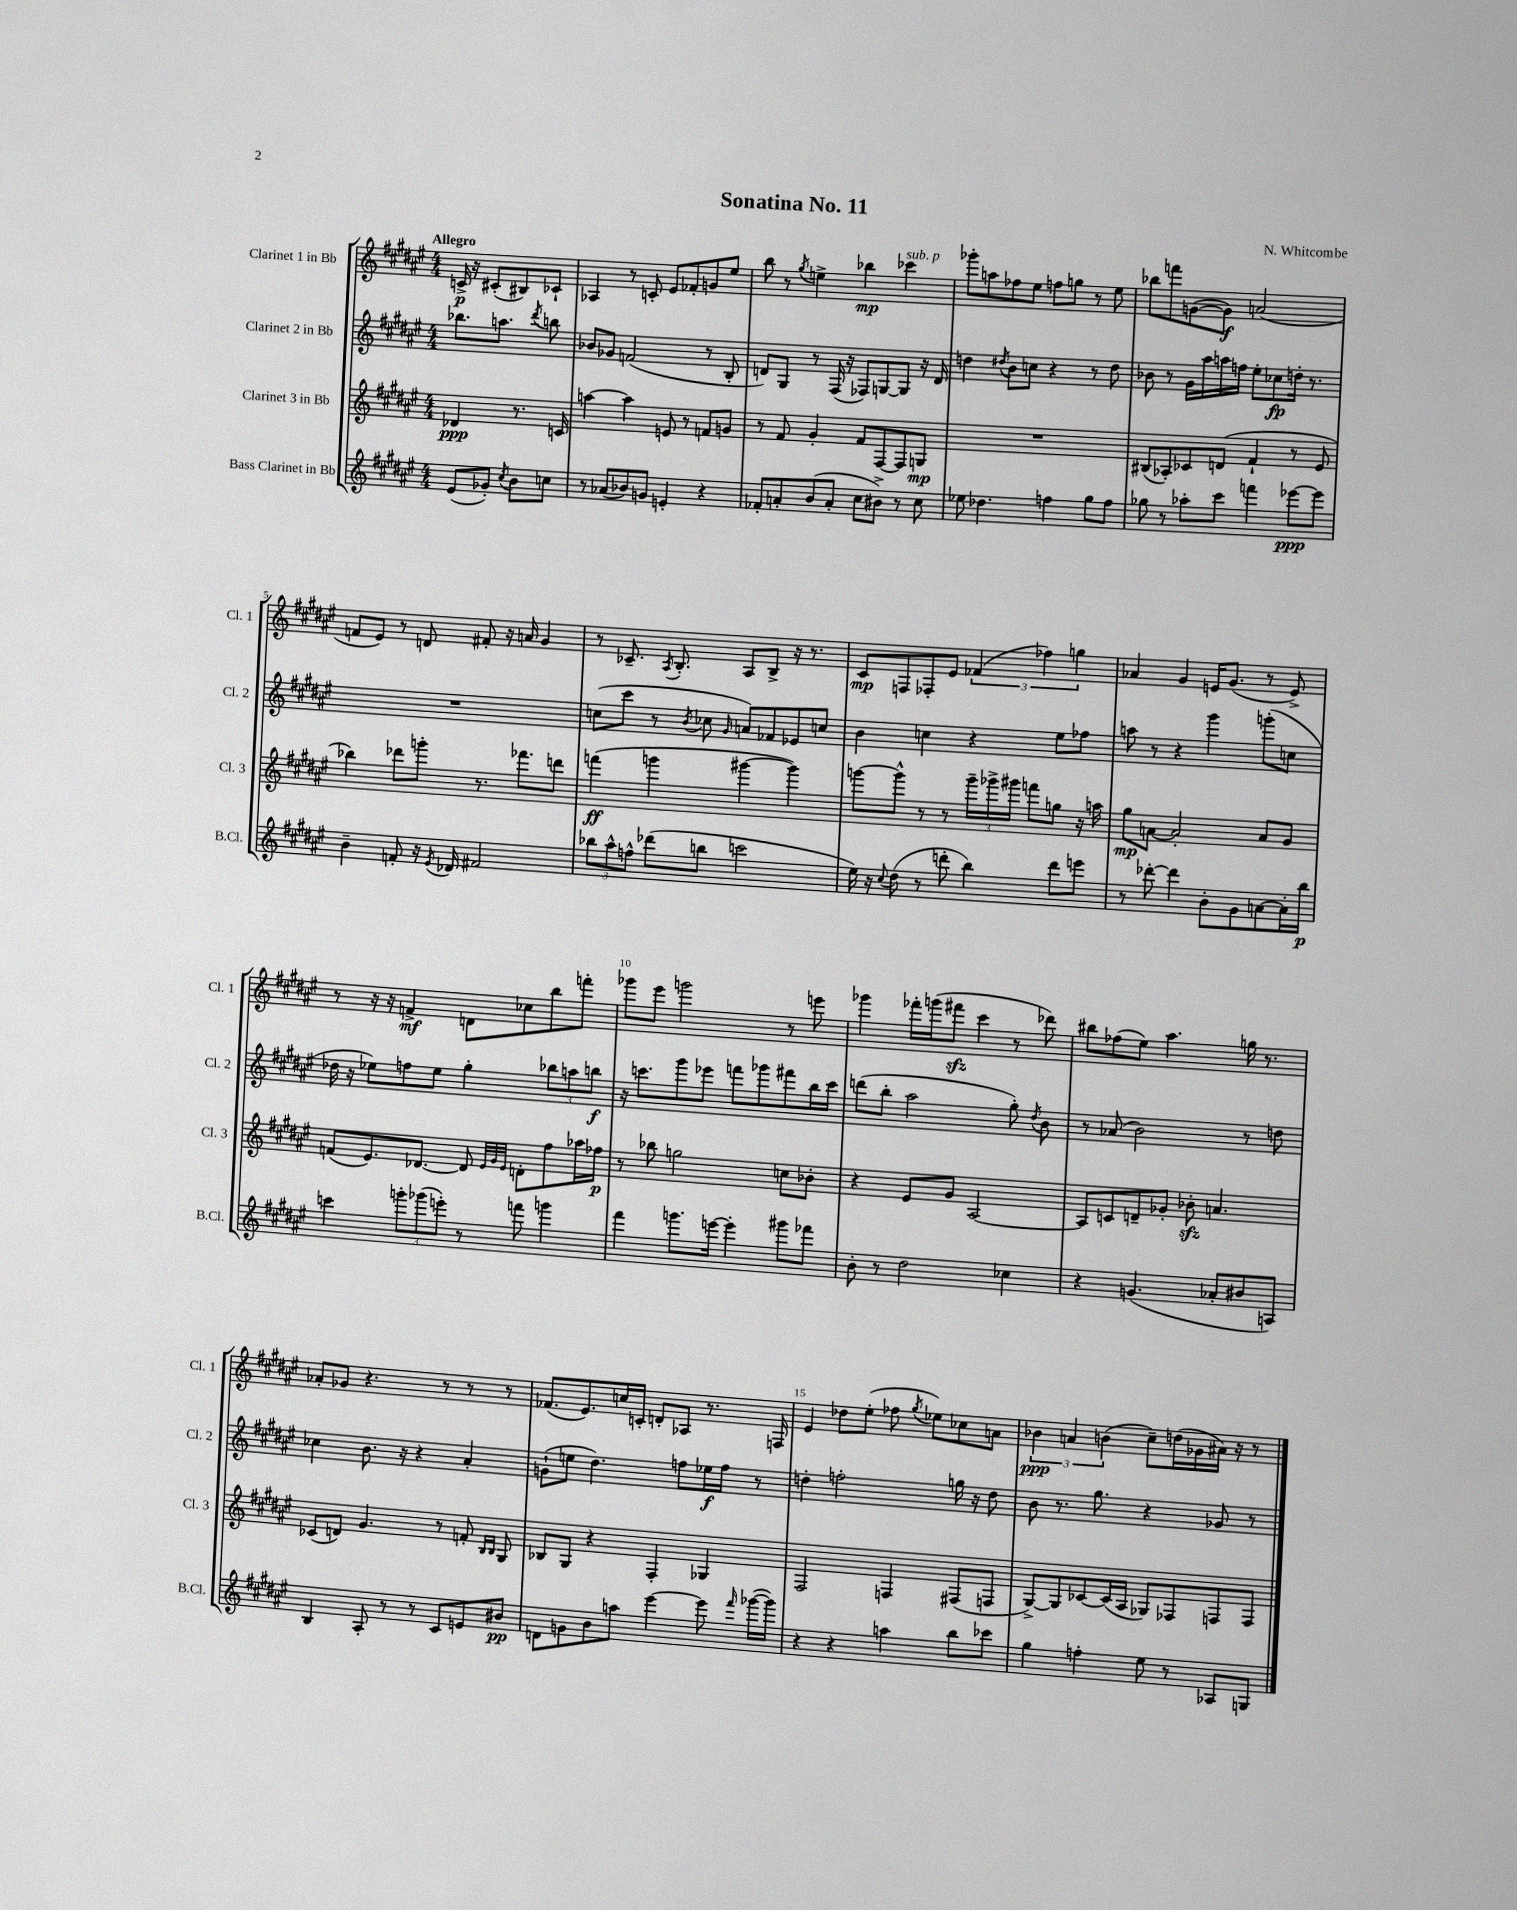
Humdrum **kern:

**kern	**dynam	**kern	**dynam	**kern	**dynam	**kern	**dynam
*part4	*part4	*part3	*part3	*part2	*part2	*part1	*part1
*staff4	*staff4	*staff3	*staff3	*staff2	*staff2	*staff1	*staff1
*I"Bass Clarinet in Bb	*	*I"Clarinet 3 in Bb	*	*I"Clarinet 2 in Bb	*	*I"Clarinet 1 in Bb	*
*I'B.Cl.	*	*I'Cl. 3	*	*I'Cl. 2	*	*I'Cl. 1	*
*clefG2	*	*clefG2	*	*clefG2	*	*clefG2	*
*k[f#c#g#d#a#e#]	*	*k[f#c#g#d#a#e#]	*	*k[f#c#g#d#a#e#]	*	*k[f#c#g#d#a#e#]	*
*M4/4	*	*M4/4	*	*M4/4	*	*M4/4	*
=	=	=	=	=	=	=	=
!	!	!	!	!	!	!LO:TX:a:B:t=Allegro	!
(8e#/L	.	4d-X/	ppp	8.bb-X\L	.	16cn^/	p
.	.	.	.	.	.	16r	.
8g-X'/J)	.	.	.	.	.	(8c#X'/L	.
.	.	.	.	8.aan\J	.	.	.
8qcc#/	.	.	.	.	.	.	.
8b\L	.	8.r	.	.	.	8B#X/)	.
.	.	.	.	8qddd#/	.	.	.
8ccn\J	.	.	.	8bbn\	.	8c-X`/J	.
.	.	16cn/	.	.	.	.	.
=1	=1	=1	=1	=1	=1	=1	=1
8r	.	[4aan\	.	8b-X/L	.	4A-X/	.
(8a-X/L	.	.	.	8g-X/J	.	.	.
8b-X/)	.	4aa\]	.	(2fn/	.	8r	.
8gn/J	.	.	.	.	.	8cn'/	.
4en'/	.	8en/	.	.	.	8e#/L	.
.	.	8r	.	.	.	8f-X'/	.
4r	.	8fn/L	.	8r	.	8gn/	.
.	.	8gn/J	.	8B'/	.	8ee#/J	.
=2	=2	=2	=2	=2	=2	=2	=2
8f-X'/L	.	8r	.	8dn/L)	.	8bb\	.
8an'/	.	8f#/	.	8G#/J	.	8r	.
.	.	.	.	.	.	8qgg#/	.
(8b/	.	4g#'/	.	8r	.	4een^\	.
8a'/J	.	.	.	(16F#/	.	.	.
.	.	.	.	16r	.	.	.
8cc#\L	.	8f#/L	.	8F-X/L)	.	4bb-X\	mp
8b#X^\J)	.	[8F#/	.	[8Gn/	.	.	.
!	!	!	!	!	!	!LO:TX:a:i:t=sub. p	!
8r	.	8F#/]	.	8G/J]	.	4ccc-X\	.
8cc#\	.	8Gn/J	mp	16r	.	.	.
.	.	.	.	16d/	.	.	.
=3	=3	=3	=3	=3	=3	=3	=3
8ee-X\	.	1r	.	4ddn\	.	8ggg-X'\L	.
4.dd-X\	.	.	.	.	.	8aan\	.
.	.	.	.	8qdd#X/	.	.	.
.	.	.	.	8b\L	.	8ff-X\	.
.	.	.	.	8ccn\J	.	8ee#\J	.
4ffn\	.	.	.	4r	.	8ffn\L	.
.	.	.	.	.	.	8ggn\J	.
8gg#\L	.	.	.	8r	.	8r	.
8ff\J	.	.	.	8dd#\	.	8ee#\	.
=4	=4	=4	=4	=4	=4	=4	=4
8gg-X\	.	(8B#X/L	.	8b-X\	.	8bb-X\L	.
8r	.	8A-X'/)	.	8r	.	8fffn\	.
8aa-X'\L	.	8c-X/	.	16g#\LL	.	([8gn\	.
.	.	.	.	16aa#\	.	.	.
8ccc#\J	.	(8dn/J	.	16aan\	.	8g\J])	f
.	.	.	.	16ffn\JJ	.	.	.
4fffn\	.	4f#`/	.	8ee#'\L	.	(2an/	.
.	.	.	.	8cc-X\	fp	.	.
[8eee-X\L	ppp	8r	.	16ddn'\Jk	.	.	.
.	.	.	.	8.r	.	.	.
8eee-\J]	.	8e#/	.	.	.	.	.
!!LO:LB:g=z
=5	=5	=5	=5	=5	=5	=5	=5
4b~\	.	4bb-X\)	.	1r	.	8fn/L	.
.	.	.	.	.	.	8e#/J)	.
8fn'/	.	8ddd-X\L	.	.	.	8r	.
16r	.	8gggn'\J	.	.	.	8dn/	.
8qe#/	.	.	.	.	.	.	.
16d-X/	.	.	.	.	.	.	.
2f#X/	.	8.r	.	.	.	8f#X'/	.
.	.	.	.	.	.	16r	.
.	.	8.fff-X\L	.	.	.	16an/	.
.	.	.	.	.	.	4g#/	.
.	.	8dddn\J	.	.	.	.	.
=6	=6	=6	=6	=6	=6	=6	=6
12bb-X\L	.	(4fffn\	ff	(8ccn\L	.	8r	.
12aa#^^\	.	.	.	.	.	.	.
.	.	.	.	8ccc#\J	.	8.c-X~/	.
12ffn^^\J	.	.	.	.	.	.	.
(8ddd-X\L	.	4gggn\	.	8r	.	.	.
.	.	.	.	.	.	8qA#/	.
.	.	.	.	.	.	8.B'/	.
.	.	.	.	8qb/	.	.	.
8bbn\J	.	.	.	8cc-X\	.	.	.
.	.	.	.	16qqg#/	.	.	.
2cccn\	.	[4ggg#X\	.	8an/L)	.	8A#/L	.
.	.	.	.	8f-X/	.	8B^/J	.
.	.	4ggg#\])	.	8e-X/	.	16r	.
.	.	.	.	.	.	8.r	.
.	.	.	.	8ccn/J	.	.	.
=7	=7	=7	=7	=7	=7	=7	=7
16ee#\)	.	[8gggn\L	.	4b\	.	8c#/L	mp
16r	.	.	.	.	.	.	.
8qqcc#/	.	.	.	.	.	.	.
(8dd#\	.	8ggg^^\J]	.	.	.	8Fn/	.
8r	.	8r	.	4ccn\	.	8F-X'/	.
8dddn'\	.	8r	.	.	.	8e#/J	.
4bb\)	.	24ggg~\LL	.	4r	.	(6f-X/	.
.	.	24ggg-X^\	.	.	.	.	.
.	.	24ggg#X\JJ	.	.	.	.	.
.	.	8fffn\L	.	.	.	.	.
.	.	.	.	.	.	6ff-X\)	.
8ddd\L	.	8ggn\J	.	8ee#\L	.	.	.
.	.	.	.	.	.	6ggn\	.
8eeen\J	.	16r	.	8ff-X\J	.	.	.
.	.	16aan\	.	.	.	.	.
=8	=8	=8	=8	=8	=8	=8	=8
8r	.	8gg#\L	mp	8aan\	.	4a-X/	.
[8ddd-X'\	.	[8an\J	.	8r	.	.	.
4ddd-\]	.	2a'/]	.	4r	.	4g#/	.
8b'\L	.	.	.	4ggg#\	.	16en/KL	.
.	.	.	.	.	.	(8.g#/J	.
8g#\	.	.	.	.	.	.	.
[8an\	.	8a/L	.	(8gggn'\L	.	8r	.
16a'\L]	.	8g#/J	.	8ccn\J	.	8e^/)	.
16bb\JJ	p	.	.	.	.	.	.
!!LO:LB:g=z
=9	=9	=9	=9	=9	=9	=9	=9
4cccn\	.	(8fn/L	.	16dd-X\	.	8r	.
.	.	.	.	16r	.	.	.
.	.	8.e#/)	.	8ee-X\L)	.	16r	.
.	.	.	.	.	.	16r	.
12gggn'\L	.	.	.	8ffn\	.	4fn^/	mf
.	.	[8.d-X/J	.	.	.	.	.
(12ggg-X\	.	.	.	.	.	.	.
.	.	.	.	8ee-\J	.	.	.
12eeen'\J)	.	.	.	.	.	.	.
8r	.	8d-/]	.	4gg#'\	.	8dn\L	.
.	.	32qqe#/LLL	.	.	.	.	.
.	.	32qqg#/	.	.	.	.	.
.	.	32qqe#/JJJ	.	.	.	.	.
8fffn\	.	8dn'\L	.	.	.	8cc-X\	.
4gggn\	.	8ff#\	.	12bb-X\L	.	8bb\	.
.	.	.	.	12aan\	.	.	.
.	.	16aa-X\L	.	.	.	8fffn'\J	.
.	.	.	.	12bbn\J	f	.	.
.	.	16ff-X\JJ	p	.	.	.	.
=10	=10	=10	=10	=10	=10	=10	=10
4fff#\	.	8r	.	16r	.	8ggg-X\L	.
.	.	.	.	8.cccn\L	.	.	.
.	.	8bb-X\	.	.	.	8eee#\J	.
8.gggn\L	.	2ggn\	.	8ggg#\	.	2gggn\	.
.	.	.	.	8eee-X\J	.	.	.
[16eeen\Jk	.	.	.	.	.	.	.
4eee'\]	.	.	.	8fffn\L	.	.	.
.	.	.	.	8ggg-X\	.	.	.
8ggg#X\L	.	8ccn\L	.	8fff#X\	.	8r	.
8fff-X\J	.	8b-X'\J	.	16bb\L	.	8eeen\	.
.	.	.	.	16ccc\JJ	.	.	.
=11	=11	=11	=11	=11	=11	=11	=11
8b'\	.	4r	.	(8dddn\L	.	4ggg-X\	.
8r	.	.	.	8bb'\J	.	.	.
2dd#\	.	8e#/L	.	2aa#\	.	16fff-X'\LL	.
.	.	.	.	.	.	(16gggn\J	.
.	.	8g#/J	.	.	.	8fff#Xzz\J	.
.	.	[2A#/	.	.	.	4ccc#\	.
4cc-X\	.	.	.	8gg#'\)	.	8r	.
.	.	.	.	8qdd#/	.	.	.
.	.	.	.	8b\	.	8ddd-X\)	.
=12	=12	=12	=12	=12	=12	=12	=12
4r	.	8A#/L]	.	8r	.	8bb#X\L	.
.	.	8cn/	.	(8a-X/	.	(8ff-X\	.
(4.gn/	.	8dn~/	.	2b\)	.	8ee#\J)	.
.	.	8g-X'/J	.	.	.	4.aa#\	.
.	.	8b-Xzz'\	.	.	.	.	.
8a-X'/L	.	4.an/	.	.	.	.	.
8b#X/	.	.	.	8r	.	16ggn\	.
.	.	.	.	.	.	8.r	.
8An/J)	.	.	.	8ddn\	.	.	.
!!LO:LB:g=z
=13	=13	=13	=13	=13	=13	=13	=13
4B/	.	(8c-X/L	.	4cc-X\	.	8a-X'/L	.
.	.	8dn/J)	.	.	.	8g-X/J	.
8A#'/	.	4.g#/	.	8.b\	.	4.r	.
8r	.	.	.	.	.	.	.
.	.	.	.	16r	.	.	.
8r	.	.	.	4r	.	.	.
8c#/L	.	8r	.	.	.	8r	.
8en/	.	8fn'/	.	4a#'/	.	8r	.
.	.	16qqB/LL	.	.	.	.	.
.	.	16qqB/JJ	.	.	.	.	.
8b#X/J	pp	8G#/	.	.	.	8r	.
=14	=14	=14	=14	=14	=14	=14	=14
8dn\L	.	8B-X/L	.	(8gn`\L	.	(8.f-X/L	.
8gn\	.	8G#/J	.	8een\J	.	.	.
.	.	.	.	.	.	8.e#/)	.
8b\	.	4r	.	4.dd#\)	.	.	.
8aan\J	.	.	.	.	.	16ccn/L	.
.	.	.	.	.	.	16cn'/JJ	.
[4eee#\	.	4F#'/	.	.	.	8dn'/L	.
.	.	.	.	8ffn\L	.	8A-X/J	.
8eee#\]	.	4G-X/	.	16ee-X\L	f	8.r	.
.	.	.	.	16ff\JJ	.	.	.
16qqfff#/	.	.	.	.	.	.	.
([16ggg-X\LL	.	.	.	8r	.	.	.
16ggg-\JJ])	.	.	.	.	.	16Fn/	.
=15	=15	=15	=15	=15	=15	=15	=15
4r	.	2F#/	.	4ddn'\	.	4e#/	.
4r	.	.	.	2ffn'\	.	8dd-X\L	.
.	.	.	.	.	.	(8ee#'\J	.
4aan\	.	4Fn/	.	.	.	8ff-X\	.
.	.	.	.	.	.	8qgg#/	.
.	.	.	.	.	.	8ee-X\L)	.
8bb\L	.	(8F#X/L	.	16ggn\	.	8cc-X\	.
.	.	.	.	16r	.	.	.
8ccc-X\J	.	8Fn/J	.	8dd\	.	8an\J	.
=16	=16	=16	=16	=16	=16	=16	=16
4gg#\	.	[8G#^/L)	.	8b\	.	6b-X\	ppp
.	.	8G#/]	.	8.r	.	.	.
.	.	.	.	.	.	6an/	.
4ffn'\	.	[8c-X/	.	.	.	.	.
.	.	.	.	8.gg#\	.	.	.
.	.	.	.	.	.	(6bn\	.
.	.	(16c-/L]	.	.	.	.	.
.	.	16A#/JJ	.	.	.	.	.
8ee#\	.	8G-X/L)	.	4r	.	8cc#~\L)	.
8r	.	8F-X/	.	.	.	(16ddn\L	.
.	.	.	.	.	.	16g-X\	.
8A-X/L	.	8Fn/	.	8g-X/	.	16a#X\JJ)	.
.	.	.	.	.	.	16r	.
8Gn/J	.	8F/J	.	8r	.	8r	.
==	==	==	==	==	==	==	==
*-	*-	*-	*-	*-	*-	*-	*-
